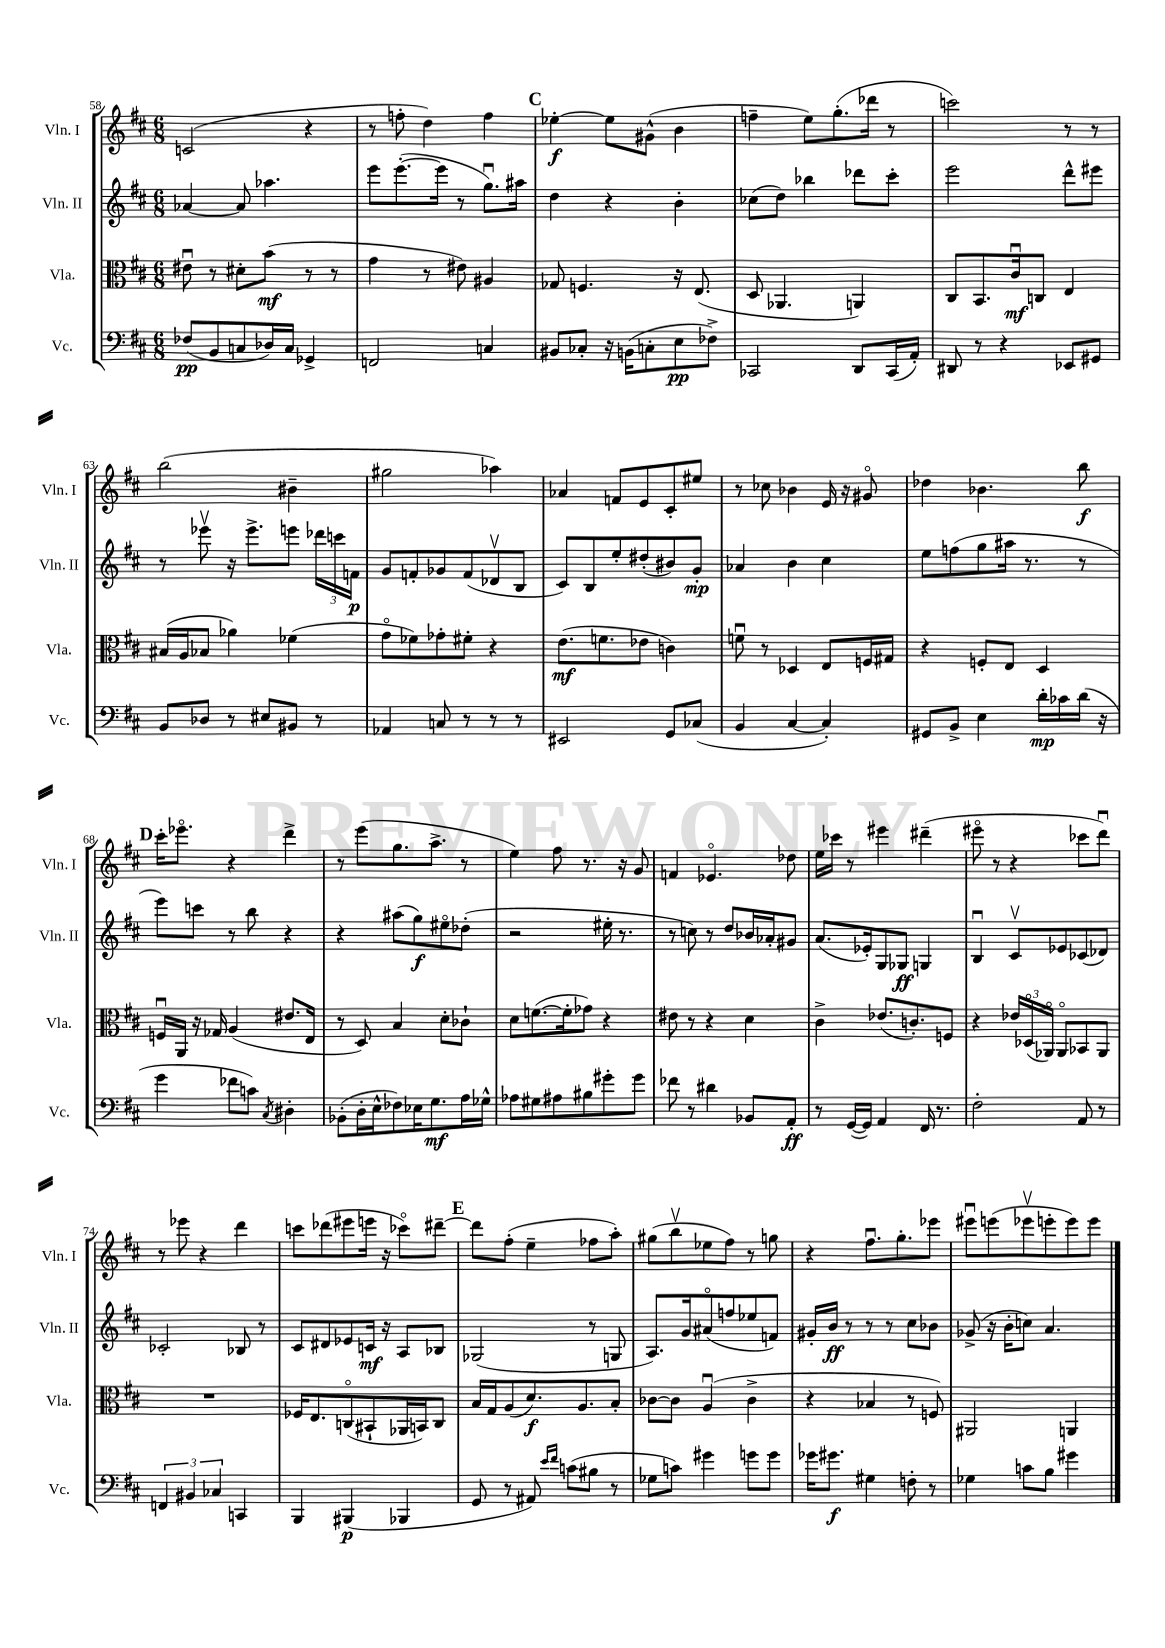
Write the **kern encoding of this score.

**kern	**kern	**kern	**kern
*staff4	*staff3	*staff2	*staff1
*clefF4	*clefC3	*clefG2	*clefG2
*k[f#c#]	*k[f#c#]	*k[f#c#]	*k[f#c#]
*M6/8	*M6/8	*M6/8	*M6/8
(8F-/L	8e#u\	[4a-/	(2c/
8BB/	8r	.	.
8C/	8d#'\L	8a-/]	.
16D-/L)	(8b\J	4.aa-\	.
16C/JJ	.	.	.
4GG-^/	8r	.	4r
.	8r	.	.
=	=	=	=
2FF/	4g\	8eee\L	8r
.	.	([8.eee'\	8ff'\
.	8r	.	4dd\)
.	.	16eee\]Jk	.
.	8e#\)	8r	.
4C/	4A#/	8.ggu\L)	4ff\
.	.	16aa#\Jk	.
=	=	=	=
8BB#/L	8G-/	4dd\	[4ee-'\
8C-'/J	4.F/	.	.
16r	.	4r	8ee-\]L
(16BB\LK	.	.	.
8C'\	.	.	(8g#^^\J
8E\	16r	4b'\	4b\
.	(8.E/	.	.
8F-^\J)	.	.	.
=	=	=	=
2CC-/	8D/	(8cc-\L	4ff~\
.	4.AA-/	8dd\J)	.
.	.	4bb-\	8ee\L)
.	.	.	(8.gg'\
8DD/L	4AA/)	8ddd-\L	.
.	.	.	16ddd-\Jk
(16CC-/L	.	8ccc#'\J	8r
16AA'/JJ)	.	.	.
=	=	=	=
8DD#/	8C#/L	2eee\	2ccc\)
8r	8.BB/	.	.
4r	.	.	.
.	16c#u/k	.	.
.	8C/J	.	.
8EE-/L	4E/	8ddd^^\L	8r
8GG#/J	.	8eee#\J	8r
=	=	=	=
8BB/L	(16B#/LL	8r	(2bb\
.	16A/J	.	.
8D-/J	8B-/J	8eee-v\	.
8r	4a-\)	16r	.
.	.	8.eee-^\L	.
8E#/L	.	.	.
8BB#/J	(4f-\	8eee\J	4b#~\
8r	.	24ddd-\LL	.
.	.	24ccc\	.
.	.	24f\JJ	.
=	=	=	=
4AA-/	8go\L	8g/L	2gg#\
.	8f-\)	8f'/	.
8C/	8g-'\	8g-/	.
8r	8f#'\J	(8f/	.
8r	4r	8d-v/	4aa-\)
8r	.	8B/J	.
=	=	=	=
2EE#/	(8.e\L	8c#/L)	4a-/
.	.	8B/	.
.	8.f\	.	.
.	.	8ee'/	8f/L
.	8e-\J	(8dd#'/	8e/
8GG/L	4c\)	8b#/)	8c#'/
(8C-/J	.	8g'/J	8ee#/J
=	=	=	=
4BB/	8fu\	4a-/	8r
.	8r	.	8cc-\
[4C#/	4D-/	4b\	4b-\
4C#'/])	8E/L	4cc#\	16e/
.	.	.	16r
.	16F/L	.	8g#o/
.	16G#/JJ	.	.
=	=	=	=
8GG#/L	4r	8ee\L	4dd-\
8BB^/J	.	(8ff\	.
4E\	8F'/L	8gg\	4.b-\
.	8E/J	16aa#\Jk	.
.	.	8.r	.
16d'\LL	4D/	.	.
16c-\	.	.	.
(16d\JJ	.	8r	8bb\
16r	.	.	.
=	=	=	=
4g\	16Fu/LL	8eee\L)	16ccc#'\LK
.	16AA/JJ	.	8.eee-o\J
.	16r	8ccc\J	.
.	16G-/	.	.
8f-\L	(4A/	8r	4r
8c\J)	.	8bb\	.
8qC#/	.	.	.
4D#'\	8.e#/L	4r	4ddd^\
.	16E/Jk	.	.
=	=	=	=
(8BB-'\L	8r	4r	8r
16D'\L	8D/)	.	(8eee\L
16E^^\J	.	.	.
8F-\)	4B/	(8aa#\L	8.gg\
16E-\K	.	8gg\)	.
8.G\	.	.	8.aa^\J
.	8d'\L	8ee#o\	.
16A\L	8c-`\J	(8dd-'\J	8r
16G-^^\JJ	.	.	.
=	=	=	=
8A-\L	8d\L	2r	4ee\)
8G#\	([8.f\	.	.
8A#\	.	.	8ff#\
.	16f'\]k	.	.
8B#\	8g-\J)	.	8.r
8g#'\	4r	16ee#'\	.
.	.	8.r	16r
8g#\J	.	.	8g/
=	=	=	=
8f-\	8e#\	8r	4f/
8r	8r	8cc\)	.
4d#\	4r	8r	4.e-o/
.	.	8dd/L	.
8BB-/L	4d\	16b-/L	.
.	.	16a-'/J	.
8AA'/J	.	8g#/J	8dd-\
=	=	=	=
8r	4c#^\	(8.a/L	16ee\LL
.	.	.	16ccc-\JJ
([16GG/LL	.	.	8r
16GG/]JJ)	.	16e-'/k)	.
4AA/	(8.e-/L	8G/	4eee#\
.	.	8G-/J	.
.	8.c'/)	.	.
16FF#/	.	4G/	(4ddd#~\
8.r	.	.	.
.	8F/J	.	.
=	=	=	=
2F#'\	4r	4Bu/	8eee#o\
.	.	.	8r
.	24e-/LL	8c#v/L	4r
.	(24D-o/	.	.
.	24AA-o/JJ)	.	.
.	8AA-o/L	8e-/	.
8AA/	8BB-/	(8c-/	8ccc-\L
8r	8AA-/J	8d-/J)	8dddu\J)
=	=	=	=
6FF/	2.r	2c-'/	8r
.	.	.	8eee-\
6BB#/	.	.	.
.	.	.	4r
6C-/	.	.	.
4CC/	.	8B-/	4ddd\
.	.	8r	.
=	=	=	=
4BBB/	16F-/LK	8c#/L	8ccc\L
.	8.E/	.	.
.	.	8d#/	(8ddd-\
(4BBB#/	(8Co/	8e-/	8eee#\
.	8BB#`/	16c/Jk	16eee\Jk
.	.	16r	16r
4BBB-/	16AA-/L	8A/L	8ccc-o\L)
.	16BB/J)	.	.
.	8C/J	8B-/J	[8ddd#~\J
=	=	=	=
8GG/	16B/LL	(2G-/	8ddd#\]L
.	16G/J	.	.
8r	(8A/	.	(8ff#'\J
8AA#/)	8.d/)	.	4ee~\
16qqe/LL	.	.	.
16qqf#/JJ	.	.	.
(8c\L	.	.	.
.	8.A/	.	.
8B#\J	.	8r	8ff-\L
8r	8B'/J	8G/	8aa'\J)
=	=	=	=
8G-\L	[8c-\L	8.A/L)	(8gg#\L
8c\J)	8c-\]J	.	8bbv\
.	.	16g/k	.
4g#\	(4Au/	(8a#o/	8ee-\
.	.	8ff/	8ff#\J)
8g\L	4c-^\	8ee-/	8r
8g\J	.	8f/J)	8gg\
=	=	=	=
16g-\LK	4r	16g#'/LL	4r
8.g#\J	.	16b/JJ	.
.	.	8r	.
4G#\	4B-/	8r	8.ff#u\L
.	.	8r	.
.	.	.	8.gg'\
8F'\	8r	8cc#\L	.
8r	8F/)	8b-\J	8eee-\J
=	=	=	=
4G-\	2AA#/	(8g-^/	8eee#u\L
.	.	16r	(8eee\
.	.	16b'\LK	.
8c\L	.	8cc\J)	8eee-v\
8B\J	.	4.a/	8eee'\
4g#\	4AA/	.	8eee\)
.	.	.	8eee\J
==	==	==	==
*-	*-	*-	*-
